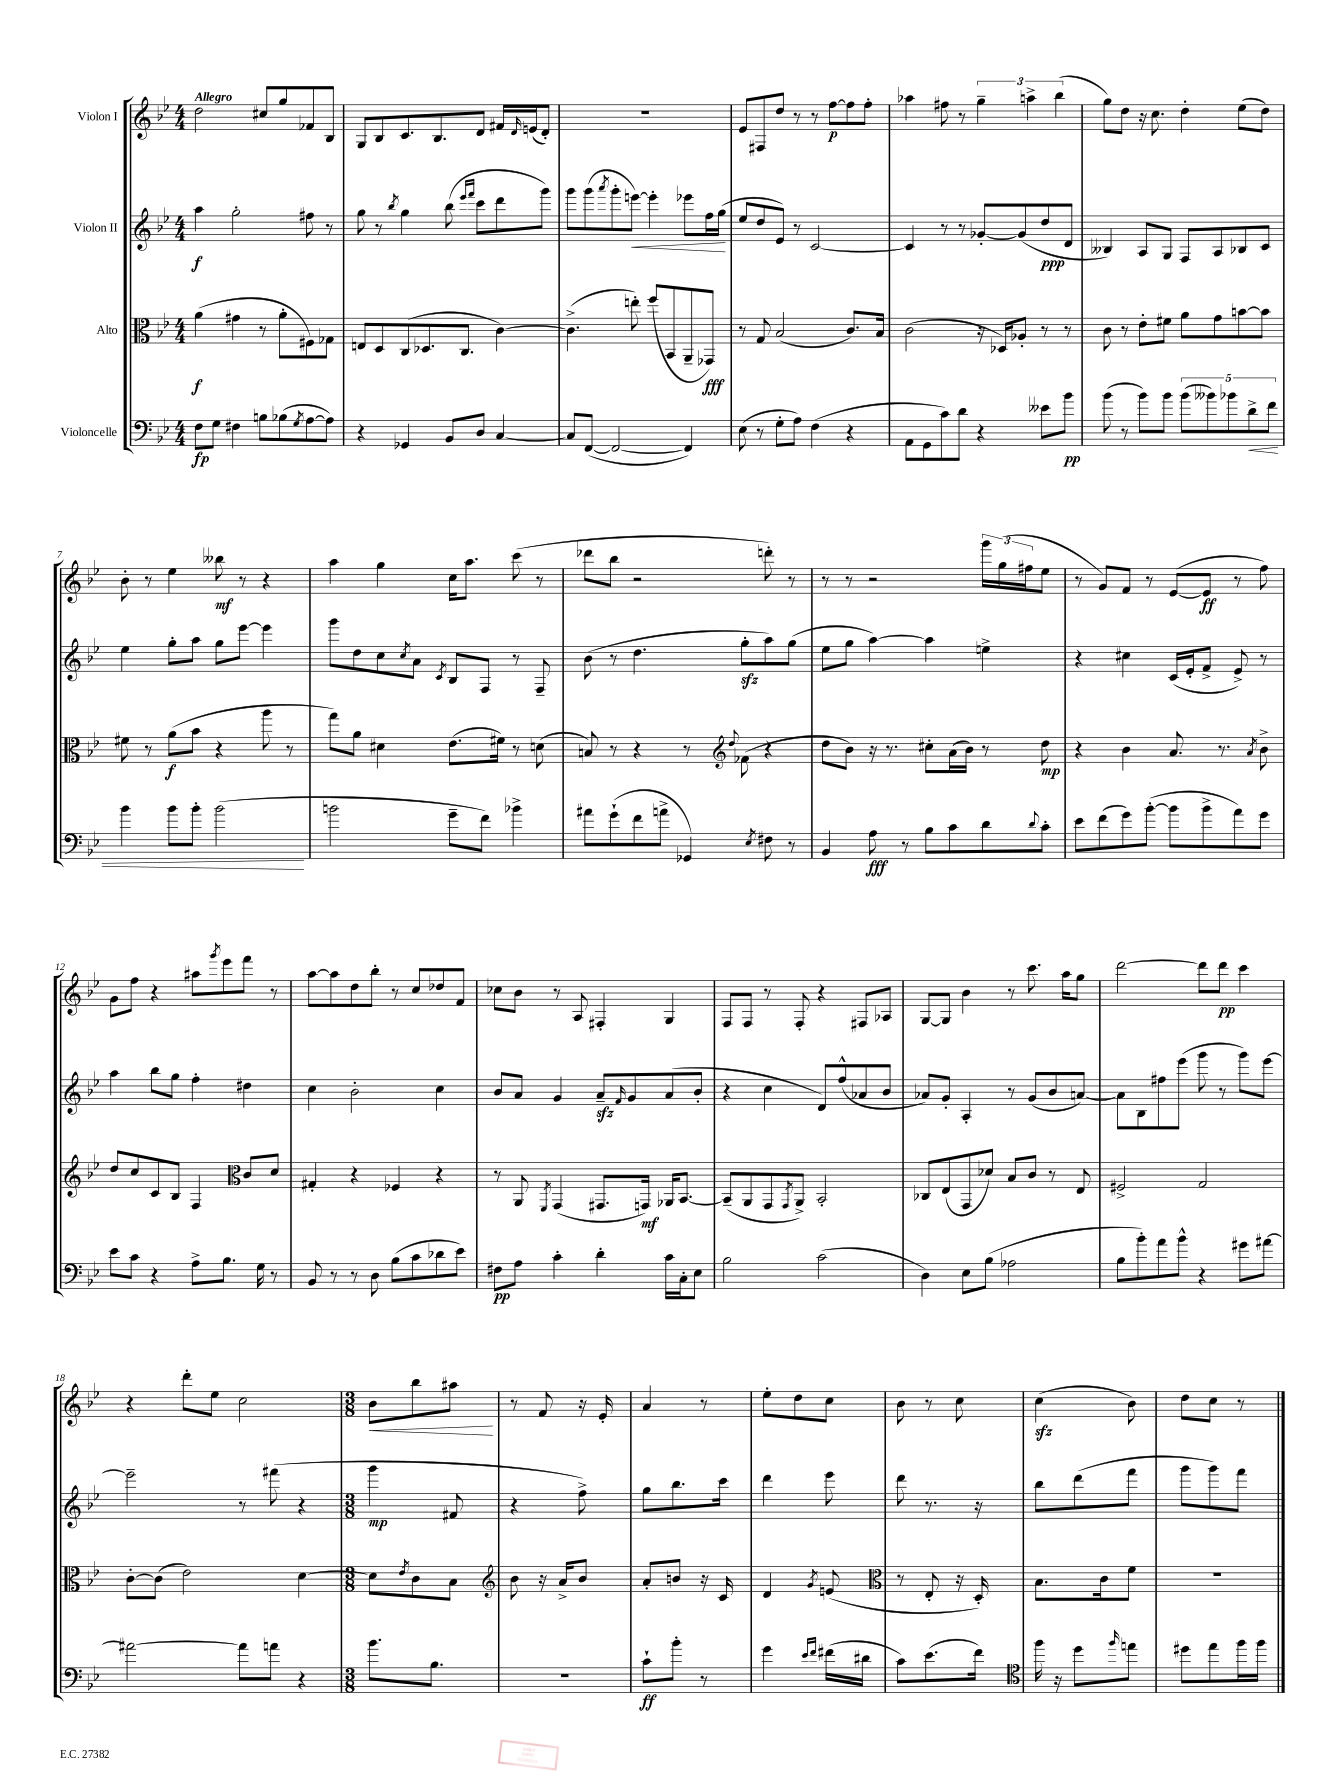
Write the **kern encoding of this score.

**kern	**dynam	**kern	**dynam	**kern	**dynam	**kern	**dynam
*part4	*part4	*part3	*part3	*part2	*part2	*part1	*part1
*staff4	*staff4	*staff3	*staff3	*staff2	*staff2	*staff1	*staff1
*I"Violoncelle	*	*I"Alto	*	*I"Violon II	*	*I"Violon I	*
*clefF4	*	*clefC3	*	*clefG2	*	*clefG2	*
*k[b-e-]	*	*k[b-e-]	*	*k[b-e-]	*	*k[b-e-]	*
*M4/4	*	*M4/4	*	*M4/4	*	*M4/4	*
=1	=1	=1	=1	=1	=1	=1	=1
!	!	!	!	!	!	!LO:TX:a:B:t=Allegro	!
8F\L	fp	(4a\	f	4aa\	f	2dd\	.
8G\J	.	.	.	.	.	.	.
4F#X\	.	4g#X\	.	2gg'\	.	.	.
8Bn\L	.	8r	.	.	.	8cc#X/L	.
(8B-X\	.	8a'\L	.	.	.	8gg/	.
8qG/	.	.	.	.	.	.	.
[8A\	.	8F#X\)	.	8ff#X\	.	8f-X/	.
8A\J])	.	8G-X\J	.	8r	.	8B-/J	.
=2	=2	=2	=2	=2	=2	=2	=2
4r	.	8En/L	.	8gg\	.	8G/L	.
.	.	8D/	.	8r	.	8B-/	.
.	.	.	.	8qbb-/	.	.	.
4GG-X/	.	(8C/	.	4gg\	.	8.c/	.
.	.	8.D-X/	.	.	.	.	.
.	.	.	.	.	.	8.B-/	.
8BB-/L	.	.	.	(8bb-\	.	.	.
.	.	8.C/J	.	.	.	.	.
.	.	.	.	16qqeee-/LL	.	.	.
.	.	.	.	16qqfff/JJ	.	.	.
8D/J	.	.	.	8ccc\L	.	8d/J	.
[4C/	.	[4c\)	.	8ddd\	.	16f#X/LL	.
.	.	.	.	.	.	16qqd/	.
.	.	.	.	.	.	(16en/J	.
.	.	.	.	8ggg\J)	.	8d'/J)	.
=3	=3	=3	=3	=3	=3	=3	=3
8C/L]	.	(4.c^\]	.	8ggg\L	.	1r	.
([8FF/J	.	.	.	(8ggg\	.	.	.
.	.	.	.	8qaaa/	.	.	.
2FF/_	.	.	.	8ggg'\	.	.	.
!	!	!	!	!	!LO:HP:b	!	!
.	.	8een'\)	.	[8eeen\J)	<	.	.
.	.	(8ff/L	.	4eee'\]	.	.	.
.	.	8BB-/	.	.	.	.	.
4FF/])	.	8AA~/	.	8eee-X\L	.	.	.
.	.	8GG-X/J)	fff	16ff\L	.	.	.
.	.	.	.	(16gg\JJ	.	.	.
.	.	.	.	.	[	.	.
=4	=4	=4	=4	=4	=4	=4	=4
(8E-\	.	8r	.	8ee-/L	.	8e-/L	.
8r	.	8G/	.	8dd/	.	8F#X/	.
8G'\L	.	(2B-/	.	8e-/J)	.	8dd/J	.
8A\J)	.	.	.	8r	.	8r	.
(4F\	.	.	.	[2c/	.	8r	.
.	.	.	.	.	.	[8ff\L	p
4r	.	8.c/L)	.	.	.	8ff\]	.
.	.	.	.	.	.	8ff'\J	.
.	.	16B-/Jk	.	.	.	.	.
=5	=5	=5	=5	=5	=5	=5	=5
8AA\L	.	(2c\	.	4c/]	.	4aa-X\	.
8GG\	.	.	.	.	.	.	.
8c\)	.	.	.	8r	.	8ff#X\	.
8d\J	.	.	.	8r	.	8r	.
4r	.	16r	.	[8g-X'/L	.	6gg~\	.
.	.	16D-X/KL)	.	.	.	.	.
.	.	8A-X'/J	.	(8g-/]	.	.	.
.	.	.	.	.	.	6aan^\	.
8e--X\L	.	8r	.	8dd/	ppp	.	.
.	.	.	.	.	.	(6bb-\	.
8b-\J	pp	8r	.	8d/J	.	.	.
=6	=6	=6	=6	=6	=6	=6	=6
(8b-\	.	8c\	.	4B--X/)	.	8gg\L)	.
8r	.	8r	.	.	.	8dd\J	.
8b-\L)	.	8e-'\L	.	8A/L	.	16r	.
.	.	.	.	.	.	8.cc\	.
8b-\J	.	8f#X\J	.	8G/J	.	.	.
(10b-\L	.	8a\L	.	8F/L	.	4dd'\	.
10b--X\)	.	.	.	.	.	.	.
.	.	8g\	.	8A/	.	.	.
10b-X\	.	.	.	.	.	.	.
.	.	[8bn\	.	8B-X/	.	(8ee-\L	.
!	!LO:HP:b	!	!	!	!	!	!
10d^\	<	.	.	.	.	.	.
.	.	8b\J]	.	8c/J	.	8dd\J)	.
10f\J	.	.	.	.	.	.	.
!!LO:LB:g=z
=7	=7	=7	=7	=7	=7	=7	=7
4b-\	.	8f#X\	.	4ee-\	.	8b-'\	.
.	.	8r	.	.	.	8r	.
8b-\L	.	(8a\L	f	8gg'\L	.	4ee-\	.
8b-'\J	.	8b-\J	.	8aa\J	.	.	.
(2b-\	.	4r	.	8gg\L	.	8bb--X\	mf
.	.	.	.	[8eee-\J	.	8r	.
.	.	8aa\	.	4eee-\]	.	4r	.
.	.	8r	.	.	.	.	.
.	[	.	.	.	.	.	.
=8	=8	=8	=8	=8	=8	=8	=8
2bn\	.	8gg\L)	.	8ggg\L	.	4aa\	.
.	.	8a\J	.	8dd\	.	.	.
.	.	4d#X\	.	8cc\	.	4gg\	.
.	.	.	.	8qcc/	.	.	.
.	.	.	.	8a\J	.	.	.
.	.	.	.	8qc/	.	.	.
8g~\L	.	(8.e-\L	.	8B-/L	.	16cc\KL	.
.	.	.	.	.	.	8.aa\J	.
8f\J)	.	.	.	8F/J	.	.	.
.	.	16f#X\Jk)	.	.	.	.	.
4b-X^\	.	8r	.	8r	.	(8ccc\	.
.	.	(8dn\	.	8F~/	.	8r	.
=9	=9	=9	=9	=9	=9	=9	=9
8a#X\L	.	8Bn/)	.	(8b-\	.	8ddd-X\L	.
(8g`\	.	8r	.	8r	.	8bb-\J	.
8f\	.	4r	.	4.dd\	.	2r	.
8an^\J	.	.	.	.	.	.	.
4GG-X/)	.	8r	.	.	.	.	.
.	.	8qqe-/	.	.	.	.	.
.	.	(8f-X\	.	8ggzz'\L	.	.	.
8qE-/	.	.	.	.	.	.	.
8F#X\	.	4r	.	8aa\)	.	8dddn'\)	.
8r	.	.	.	(8gg\J	.	8r	.
=10	=10	=10	=10	=10	=10	=10	=10
*	*	*clefG2	*	*	*	*	*
4BB-/	.	8dd\L	.	8ee-\L	.	8r	.
.	.	8b-\J)	.	8gg\J	.	8r	.
8A\	fff	16r	.	[4aa\)	.	2r	.
.	.	8.r	.	.	.	.	.
8r	.	.	.	.	.	.	.
8B-\L	.	8cc#X'\L	.	4aa\]	.	.	.
8c\	.	(16a\L	.	.	.	.	.
.	.	16b-\JJ)	.	.	.	.	.
8d\	.	8r	.	4een^\	.	24ggg\LL	.
.	.	.	.	.	.	(24gg\	.
.	.	.	.	.	.	24ff#X\J	.
8qqd/	.	.	.	.	.	.	.
8c'\J	.	8dd\	mp	.	.	8ee-\J	.
=11	=11	=11	=11	=11	=11	=11	=11
8e-\L	.	4r	.	4r	.	8r	.
(8f\	.	.	.	.	.	8g/L)	.
8g\)	.	4b-\	.	4cc#X\	.	8f/J	.
([8b-'\J	.	.	.	.	.	8r	.
8b-\L]	.	8.a/	.	(16c/LL	.	([8e-/L	.
.	.	.	.	16e-'/J	.	.	.
8b-^\	.	.	.	8f^/J	.	8e-/J]	ff
.	.	8.r	.	.	.	.	.
8a\)	.	.	.	8e-^/)	.	8r	.
.	.	8qa/	.	.	.	.	.
8g\J	.	8b-^\	.	8r	.	8ff\)	.
!!LO:LB:g=z
=12	=12	=12	=12	=12	=12	=12	=12
8e-\L	.	8dd/L	.	4aa\	.	8g\L	.
8c\J	.	8cc/	.	.	.	8ff\J	.
4r	.	8c/	.	8bb-\L	.	4r	.
.	.	8B-/J	.	8gg\J	.	.	.
8A^\L	.	4F/	.	4ff'\	.	8aa#X\L	.
.	.	.	.	.	.	8qggg/	.
8.B-\J	.	.	.	.	.	8eee-\	.
.	.	8c/L	.	4dd#X\	.	8fff\J	.
16G\	.	.	.	.	.	.	.
8r	.	8d/J	.	.	.	8r	.
=13	=13	=13	=13	=13	=13	=13	=13
*	*	*clefC3	*	*	*	*	*
8BB-/	.	4G#X'/	.	4cc\	.	[8aa\L	.
8r	.	.	.	.	.	8aa\]	.
8r	.	4r	.	2b-'\	.	8dd\	.
8D\	.	.	.	.	.	8bb-'\J	.
(8B-\L	.	4F-X/	.	.	.	8r	.
8c\	.	.	.	.	.	8cc/L	.
8d-X\	.	4r	.	4cc\	.	8dd-X/	.
8e-\J)	.	.	.	.	.	8f/J	.
=14	=14	=14	=14	=14	=14	=14	=14
8F#X\L	pp	8r	.	8b-/L	.	8cc-X\L	.
8A\J	.	8AA/	.	8a/J	.	8b-\J	.
.	.	8qFF/	.	.	.	.	.
4c'\	.	(4GG/	.	4g/	.	8r	.
.	.	.	.	.	.	8A/	.
4d'\	.	8.GG#X/L	.	8azz~/L	.	4F#X'/	.
.	.	.	.	16qqf/	.	.	.
.	.	.	.	8g/	.	.	.
.	.	16GGn/Jk)	mf	.	.	.	.
16c\LL	.	16AA-X/KL	.	(8a/	.	4G/	.
16C'\J	.	[8.BB-/J	.	.	.	.	.
8E-\J	.	.	.	8b-'/J	.	.	.
=15	=15	=15	=15	=15	=15	=15	=15
2B-\	.	(8BB-~/L]	.	4r	.	8F/L	.
.	.	8AA/	.	.	.	8F/J	.
.	.	8GG/	.	4cc\	.	8r	.
.	.	8qGG/	.	.	.	.	.
.	.	8AA^/J)	.	.	.	8F'/	.
(2c\	.	2BB-'/	.	8d/L)	.	4r	.
.	.	.	.	(8ff^^/	.	.	.
.	.	.	.	8a-X/	.	8F#X/L	.
.	.	.	.	8b-/J	.	8A-X/J	.
=16	=16	=16	=16	=16	=16	=16	=16
4D\)	.	8C-X/L	.	8a-X/L)	.	[8G/L	.
.	.	(8E-/	.	8g'/J	.	8G/J]	.
8E-\L	.	8GG/	.	4A'/	.	4b-\	.
(8B-\J	.	8d-X/J)	.	.	.	.	.
2A-X\	.	8B-/L	.	8r	.	8r	.
.	.	8c/J	.	(8g/L	.	8.ccc\	.
.	.	8r	.	8b-/	.	.	.
.	.	.	.	.	.	16aa\KL	.
.	.	8E-/	.	[8an/J)	.	8gg\J	.
=17	=17	=17	=17	=17	=17	=17	=17
8B-\L	.	2F#X^/	.	8a\L]	.	[2ddd\	.
8b-'\)	.	.	.	8B-\	.	.	.
8a\	.	.	.	8ff#X\	.	.	.
8b-^^\J	.	.	.	(8eee-\J	.	.	.
4r	.	2G/	.	8ggg\	.	8ddd\L]	.
.	.	.	.	8r	.	8ddd\J	pp
8g#X\L	.	.	.	8ggg\L)	.	4ccc\	.
[8a#X\J	.	.	.	[8eee-\J	.	.	.
!!LO:LB:g=z
=18	=18	=18	=18	=18	=18	=18	=18
2a#X\_	.	[8c'\L	.	2eee-~\]	.	4r	.
.	.	(8c\J]	.	.	.	.	.
.	.	2e-\)	.	.	.	8ddd'\L	.
.	.	.	.	.	.	8ee-\J	.
8a#\L]	.	.	.	8r	.	2cc\	.
8an\J	.	.	.	(8fff#X\	.	.	.
4r	.	[4d\	.	4r	.	.	.
=19	=19	=19	=19	=19	=19	=19	=19
*M3/8	*	*M3/8	*	*M3/8	*	*M3/8	*
!	!	!	!	!	!	!	!LO:HP:b
8.b-\L	.	8d\L]	.	4ggg\	mp	8b-\L	<
.	.	8qe-/	.	.	.	.	.
.	.	8c\	.	.	.	8bb-\	.
8.B-\J	.	.	.	.	.	.	.
.	.	8B-\J	.	8f#X/	.	8aa#X\J	.
.	.	.	.	.	.	.	[
=20	=20	=20	=20	=20	=20	=20	=20
*	*	*clefG2	*	*	*	*	*
4.r	.	8b-\	.	4r	.	8r	.
.	.	16r	.	.	.	8f/	.
.	.	16a^/KL	.	.	.	.	.
.	.	8b-/J	.	8ff^\)	.	16r	.
.	.	.	.	.	.	16e-'/	.
=21	=21	=21	=21	=21	=21	=21	=21
8c`\L	ff	8a'/L	.	8gg\L	.	4a/	.
8b-'\J	.	8bn/J	.	8.bb-\	.	.	.
8r	.	16r	.	.	.	8r	.
.	.	16c/	.	16ccc\Jk	.	.	.
=22	=22	=22	=22	=22	=22	=22	=22
4g\	.	4d/	.	4ddd\	.	8ee-'\L	.
.	.	.	.	.	.	8dd\	.
16qqe-/LL	.	.	.	.	.	.	.
16qqf/JJ	.	8qg/	.	.	.	.	.
(16f#X\LL	.	(8en/	.	8eee-\	.	8cc\J	.
16d#X\JJ	.	.	.	.	.	.	.
=23	=23	=23	=23	=23	=23	=23	=23
*	*	*clefC3	*	*	*	*	*
8c\L)	.	8r	.	8ddd\	.	8b-\	.
(8.e-\	.	8E-'/	.	8.r	.	8r	.
.	.	16r	.	.	.	8cc\	.
16f\Jk)	.	16D'/)	.	16r	.	.	.
=24	=24	=24	=24	=24	=24	=24	=24
*clefC4	*	*	*	*	*	*	*
16ff\	.	8.B-\L	.	8bb-\L	.	(4cczz\	.
16r	.	.	.	.	.	.	.
8dd\L	.	.	.	(8ddd\	.	.	.
.	.	16c\k	.	.	.	.	.
16qqff/	.	.	.	.	.	.	.
8een\J	.	8f\J	.	8fff\J	.	8b-\)	.
=25	=25	=25	=25	=25	=25	=25	=25
8dd#X\L	.	4.r	.	8ggg\L	.	8dd\L	.
8ee-\	.	.	.	8ggg\)	.	8cc\J	.
16ff\L	.	.	.	8fff\J	.	8r	.
16ff\JJ	.	.	.	.	.	.	.
==	==	==	==	==	==	==	==
*-	*-	*-	*-	*-	*-	*-	*-
